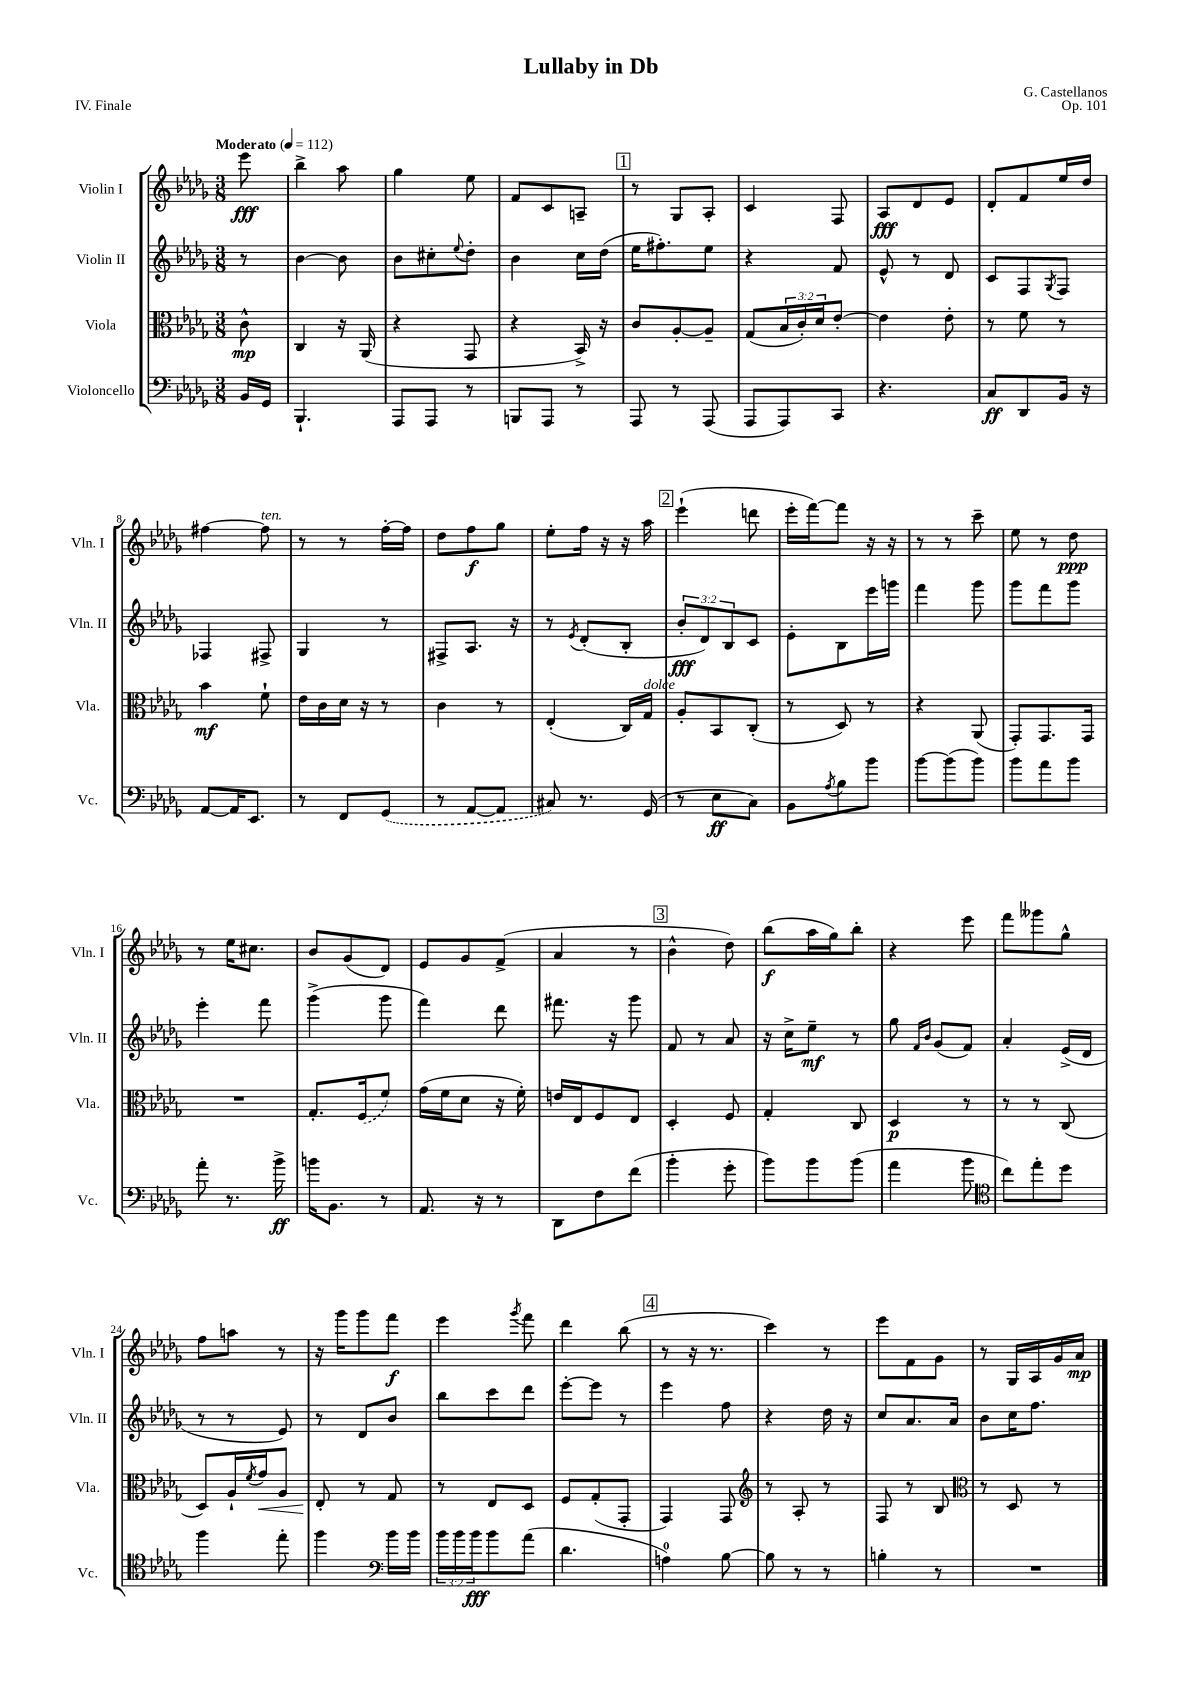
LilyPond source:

\header { title = "Lullaby in Db" composer = "G. Castellanos" opus = "Op. 101" piece = "IV. Finale" }
<<
\new StaffGroup <<
\new Staff = "s0" \with { instrumentName = "Violin I" shortInstrumentName = "Vln. I" } {
    \clef treble \key des \major \numericTimeSignature \time 3/8 \partial 8 \tempo "Moderato" 4 = 112
    ees'''8\fff |
    bes''4-> aes''8 |
    ges''4 ees''8 |
    f'8 c'8 a8-- |
    \mark \markup { \box "1" } r8 ges8 aes8-. |
    c'4 f8 |
    aes8\fff des'8 ees'8 |
    des'8-. f'8 ees''16 des''16 |
    fis''4~ fis''8^\markup { \italic "ten." } |
    r8 r8 f''16~-. f''16 |
    des''8 f''8\f ges''8 |
    ees''8-. f''16 r16 r16 aes''16 |
    \mark \markup { \box "2" } ees'''4-!( d'''8 |
    ees'''16-. f'''16~) f'''8 r16 r16 |
    r8 r8 c'''8-- |
    ees''8 r8 des''8\ppp |
    r8 ees''16 cis''8. |
    bes'8 ges'8( des'8) |
    ees'8 ges'8 f'8->( |
    aes'4 r8 |
    \mark \markup { \box "3" } bes'4-^ des''8) |
    bes''8\f( aes''16 ges''16) bes''8-. |
    r4 ees'''8 |
    f'''8 geses'''8 ges''8-^ |
    f''8 a''8 r8 |
    r16 ges'''16 ges'''8 f'''8\f |
    ees'''4 \acciaccatura { ges'''8 } f'''8 |
    des'''4 bes''8( |
    \mark \markup { \box "4" } r8 r16 r8. |
    c'''4) r8 |
    ees'''8 f'8 ges'8 |
    r8 ges16 aes16 ges'16 aes'16\mp \bar "|." |
}
\new Staff = "s1" \with { instrumentName = "Violin II" shortInstrumentName = "Vln. II" } {
    \clef treble \key des \major \numericTimeSignature \time 3/8 \override Staff.TupletNumber.text = #tuplet-number::calc-fraction-text \partial 8
    r8 |
    bes'4~ bes'8 |
    bes'8 cis''8-. \appoggiatura { ees''8 } des''8-. |
    bes'4 c''16 des''16( |
    \mark \markup { \box "1" } ees''16 fis''8.-.) ees''8 |
    r4 f'8 |
    ees'8-^ r8 des'8 |
    c'8 f8 \acciaccatura { ges8 } f8 |
    fes4 fis8-> |
    ges4 r8 |
    fis8-> aes8. r16 |
    r8 \acciaccatura { ees'8 } des'8-.( bes8-. |
    \mark \markup { \box "2" } \tuplet 3/2 { bes'8-.\fff des'8) bes8 } c'8 |
    ees'8-. bes8 ees'''16 g'''16 |
    f'''4 ges'''8 |
    ges'''8 f'''8 ges'''8 |
    ees'''4-. f'''8 |
    ges'''4->( ges'''8 |
    f'''4) des'''8 |
    fis'''8. r16 ges'''8 |
    \mark \markup { \box "3" } f'8 r8 aes'8 |
    r16 c''16-> ees''8--\mf r8 |
    ges''8 \grace { f'16 bes'16 } ges'8( f'8) |
    aes'4-. ees'16->( des'16 |
    r8 r8 ees'8) |
    r8 des'8 bes'8 |
    bes''8 c'''8 des'''8 |
    ees'''8~-. ees'''8 r8 |
    \mark \markup { \box "4" } ees'''4 f''8 |
    r4 des''16 r16 |
    c''8 aes'8. aes'16 |
    bes'8 c''16 f''8. \bar "|." |
}
\new Staff = "s2" \with { instrumentName = "Viola" shortInstrumentName = "Vla." } {
    \clef alto \key des \major \numericTimeSignature \time 3/8 \override Staff.TupletNumber.text = #tuplet-number::calc-fraction-text \partial 8
    c'8-^\mp |
    c4 r16 aes,16( |
    r4 ges,8 |
    r4 bes,16->) r16 |
    \mark \markup { \box "1" } c'8 aes8~-. aes8-- |
    ges8( \tuplet 3/2 { bes16 c'16-.) des'16 } ees'8~-. |
    ees'4 ees'8-. |
    r8 f'8 r8 |
    bes'4\mf f'8-! |
    ees'16 c'16 des'16 r16 r8 |
    c'4 r8 |
    ees4-.( c16) ges16^\markup { \italic "dolce" } |
    \mark \markup { \box "2" } aes8-. bes,8 c8-.( |
    r8 des8) r8 |
    r4 aes,8( |
    ges,8-.) ges,8. ges,16 |
    R4. |
    ges8.-. \once \slurDashed f16( f'8) |
    ges'16( f'16 des'8 r16 f'16-.) |
    e'16 ees16 f8 ees8 |
    \mark \markup { \box "3" } des4-. f8 |
    ges4-. c8 |
    des4\p r8 |
    r8 r8 c8( |
    des8) aes16-! \acciaccatura { f'8 } ges'16\< aes8 |
    ees8-.\! r8 ges8 |
    r8 ees8 des8 |
    f8 ges8-.( ges,8-. |
    \mark \markup { \box "4" } ges,4) ges,8 |
    \clef treble r8 aes8-. r8 |
    f8 r8 bes8 |
    \clef alto r8 des8 r8 \bar "|." |
}
\new Staff = "s3" \with { instrumentName = "Violoncello" shortInstrumentName = "Vc." } {
    \clef bass \key des \major \numericTimeSignature \time 3/8 \override Staff.TupletNumber.text = #tuplet-number::calc-fraction-text \partial 8
    bes,16 ges,16 |
    bes,,4.-! |
    aes,,8 aes,,8 r8 |
    b,,8 aes,,8 r8 |
    \mark \markup { \box "1" } aes,,8 r8 aes,,8( |
    aes,,8 aes,,8) c,8 |
    r4. |
    c8\ff des,8 bes,16 r16 |
    aes,8~ aes,16 ees,8. |
    r8 f,8 \once \slurDashed ges,8( |
    r8 aes,8~ aes,8 |
    cis8) r8. ges,16( |
    \mark \markup { \box "2" } r8 ees8\ff c8) |
    bes,8 \acciaccatura { aes8 } bes8 bes'8 |
    bes'8~ bes'8( bes'8) |
    bes'8 aes'8 bes'8 |
    aes'8-. r8. bes'16->\ff |
    b'16 bes,8. r8 |
    aes,8. r16 r8 |
    des,8 f8 f'8( |
    \mark \markup { \box "3" } bes'4-. ges'8-. |
    bes'8) bes'8 bes'8( |
    aes'4 bes'8 |
    \clef tenor c''8) ees''8-. des''8 |
    f''4 ees''8-. |
    f''4 \clef bass bes'16 bes'16 |
    \tuplet 3/2 { bes'16 bes'16 bes'16\fff } bes'8 aes'8( |
    des'4. |
    \mark \markup { \box "4" } a4-0) bes8~ |
    bes8 r8 r8 |
    b4-. r8 |
    R4. \bar "|." |
}
>>
>>
